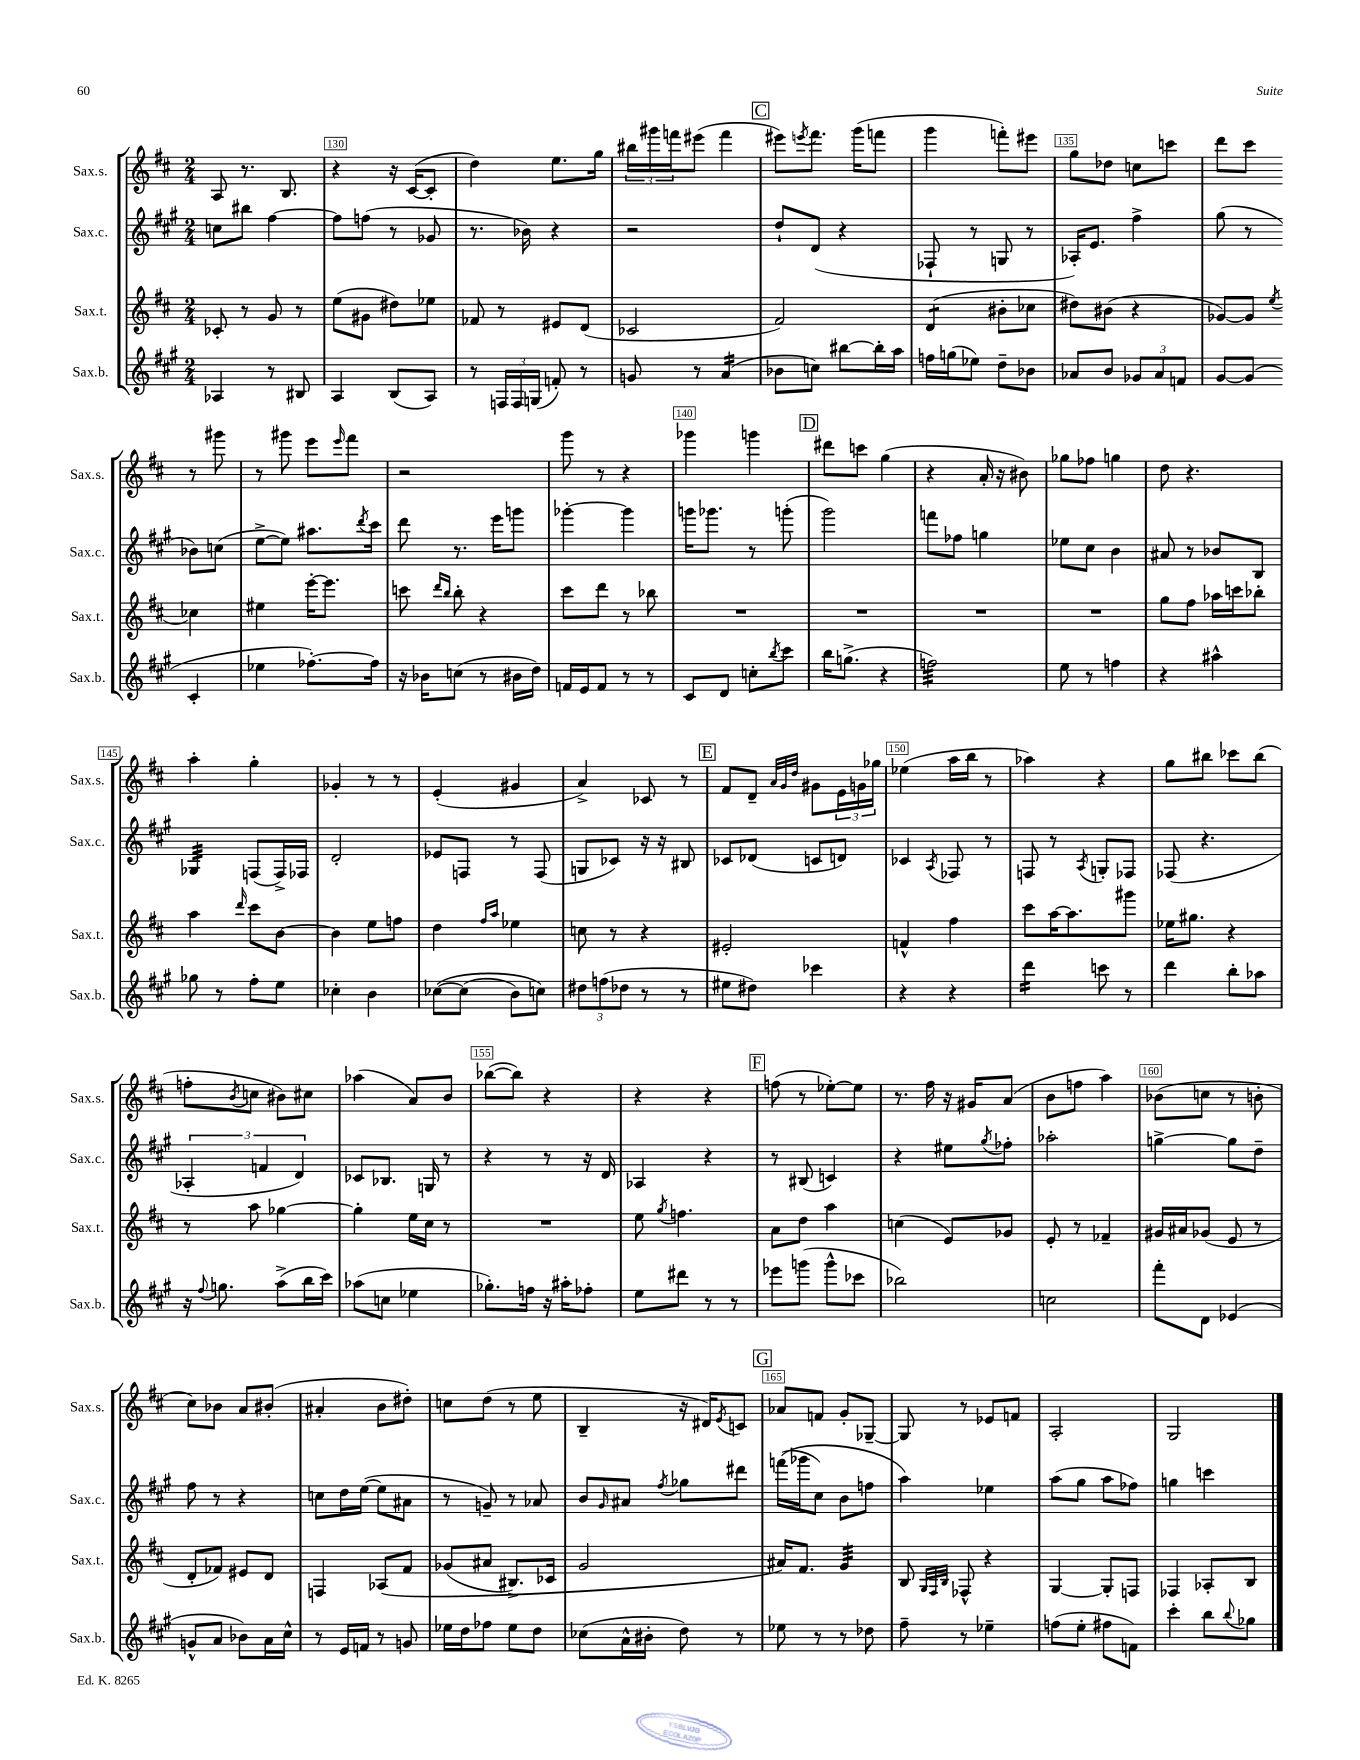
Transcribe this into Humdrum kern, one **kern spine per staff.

**kern	**kern	**kern	**kern
*staff4	*staff3	*staff2	*staff1
*clefG2	*clefG2	*clefG2	*clefG2
*k[f#c#g#]	*k[f#c#]	*k[f#c#g#]	*k[f#c#]
*M2/4	*M2/4	*M2/4	*M2/4
4A-	8c-'	8cc	8A
.	8r	8bb#	8.r
8r	8g	[4ff#	.
.	.	.	8.B
8B#	8r	.	.
=	=	=	=
4A	(8ee	8ff#]	4r
.	8g#	(8ff	.
(8B	8dd#)	8r	16r
.	.	.	([16c#
8A)	8ee-	8g-	8c#']
=	=	=	=
8r	8f-	8.r	4dd)
24F	8r	.	.
24F	.	.	.
.	.	16b-)	.
(24G	.	.	.
8f')	8e#	4r	8.ee
8r	(8d	.	.
.	.	.	16gg
=	=	=	=
8g	2c-	2r	24bb#
.	.	.	24ggg#
.	.	.	24fff
8r	.	.	(8eee#
(4a	.	.	4fff
=	=	=	=
8b-	2f#)	8dd`	8eee#)
.	.	.	8qeee
8cc)	.	(8d	8.fff#
[8bb#	.	4r	.
.	.	.	(16ggg
16bb#']	.	.	8fff
16aa	.	.	.
=	=	=	=
16ff	(4d	8F-`	4ggg
(16gg	.	.	.
8ee-)	.	8r	.
8dd~	8b#'	8G	8fff')
8b-	8cc-	8r	8eee#
=	=	=	=
8a-	8dd#)	16A-')	8gg
.	.	8.e	.
8b	(8b#	.	8dd-
12g-	4r	4ff#^	8cc
12a-	.	.	.
.	.	.	8ccc
12f	.	.	.
=	=	=	=
[8g#	[8g-)	(8gg#	8ddd
(8g#]	8g-]	8r	8ccc#
.	8qee	.	.
4c#'	4cc-	8b-)	8r
.	.	(8cc	8ggg#
=	=	=	=
4ee-	4ee#	[8ee^	8r
.	.	8ee])	8ggg#
[8.ff-')	[16eee'	8.aa#	8eee
.	8.eee]	.	.
.	.	.	16qqeee
.	.	.	8fff#
.	.	8qddd	.
16ff-]	.	16ccc#	.
=	=	=	=
16r	8ccc	8ddd	2r
16b-	.	.	.
.	16qqddd	.	.
.	16qqbb	.	.
(8cc	8bb'	8.r	.
8r	4r	.	.
.	.	16eee	.
16b#	.	8ggg	.
16dd)	.	.	.
=	=	=	=
16f	8ccc#	[4ggg-'	8ggg
16e	.	.	.
8f	8ddd	.	8r
8r	8r	4ggg-]	4r
8r	8bb-	.	.
=	=	=	=
8c#	2r	16ggg	4ggg-
.	.	8.ggg-	.
8d	.	.	.
8cc'	.	8r	4ggg
8qbb	.	.	.
8ccc#	.	(8ggg'	.
=	=	=	=
16bb	2r	2ggg#)	8ddd#
(8.gg^	.	.	.
.	.	.	8ccc
4r	.	.	(4gg
=	=	=	=
2ff)	2r	8fff	4r
.	.	8ff-	.
.	.	4gg	16a'
.	.	.	16r
.	.	.	8b#)
=	=	=	=
8ee	2r	8ee-	8gg-
8r	.	8cc#	8ff-
4ff	.	4b	4gg
=	=	=	=
4r	8gg	8a#	8dd
.	8ff#	8r	4.r
4aa#^^	16aa-	8b-	.
.	16ccc	.	.
.	8bb-'	8B	.
=	=	=	=
8gg-	4aa	4G-	4aa'
8r	.	.	.
.	16qqddd	.	.
8ff#'	8ccc#	(8F	4gg'
8ee	[8b	16F^)	.
.	.	16F-	.
=	=	=	=
4cc-'	4b]	2d'	4g-'
4b	8ee	.	8r
.	8ff	.	8r
=	=	=	=
&([8cc-	4dd	8e-	(4e'
(8cc-]	.	8F	.
.	16qqff#	.	.
.	16qqaa	.	.
8b)	4ee-	8r	4g#
8cc&)	.	(8F	.
=	=	=	=
12dd#	8cc	8G	4a^)
(12ff	.	.	.
.	8r	8c-)	.
12dd-	.	.	.
8r	4r	16r	8c-
.	.	16r	.
8r	.	8B#	8r
=	=	=	=
8ee#	2e#'	8c-	8f#
8dd#)	.	(8d-	8d~
.	.	.	32qqa
.	.	.	32qqg
.	.	.	32qqdd
4ccc-	.	8c	8g#
.	.	8d)	24e
.	.	.	24g
.	.	.	24gg-
=	=	=	=
4r	4f^^	4c-	(4ee-
.	.	8qA	.
4r	4ff#	8F-	16aa
.	.	.	16bb
.	.	8r	8r
=	=	=	=
4ddd	8ccc#	8F	4aa-)
.	[16aa	8r	.
.	8.aa]	.	.
.	.	8qA	.
8ccc	.	8G'	4r
8r	8ggg#	8F-	.
=	=	=	=
4ddd	16ee-	(8F-	8gg
.	8.gg#	.	.
.	.	4.r	8bb#
8bb'	4r	.	8ccc-
8aa-	.	.	(8bb#
=	=	=	=
16r	8r	6A-'	8ff'
8qqff#	.	.	.
8.gg	.	.	.
.	.	.	8qb
.	8aa	.	8cc
.	.	6f	.
(8aa^	[4gg-	.	8b#)
.	.	6d)	.
16bb	.	.	8cc#
16ccc#)	.	.	.
=	=	=	=
(8aa-	4gg-']	8c-	(4aa-
8cc	.	8.B-	.
4ee-	16ee	.	8a)
.	16cc#	16G	.
.	8r	8r	8b
=	=	=	=
8.gg-')	2r	4r	([8bb-
.	.	.	8bb-])
16ff	.	.	.
16r	.	8r	4r
16aa#'	.	.	.
8ff-'	.	16r	.
.	.	16d	.
=	=	=	=
8ee	8ee	4A-	4r
.	8qgg	.	.
8ddd#	4.ff	.	.
8r	.	4r	4r
8r	.	.	.
=	=	=	=
8eee-	8a	8r	(8ff
(8ggg	8dd	(8B#	8r
8ggg^^	4aa	4c)	[8ee-')
8ccc-	.	.	8ee-]
=	=	=	=
2bb-)	(4cc	4r	8.r
.	.	.	16ff#
.	8e)	8ee#	16r
.	.	.	16g#
.	.	8qgg#	.
.	8g-	8ff-'	(8a
=	=	=	=
2cc	8e'	2aa-'	8b
.	8r	.	8ff
.	4f-~	.	4aa)
=	=	=	=
8fff#'	16g#	[4gg^	(8b-
.	16a#	.	.
8d	(8g-	.	8cc
(4e-	8e	8gg]	8r
.	8r	8dd~	8b'
=	=	=	=
8g^^	8d'	8ff#	8cc#)
8a	8f-)	8r	8b-
8b-)	8e#	4r	8a
16a	8d	.	(8b#'
16cc#^^	.	.	.
=	=	=	=
8r	4F	8cc	4a#'
16e	.	16dd	.
16f	.	([16ee	.
8r	&(8A-	8ee]	8b
8g	8f#	8a#	8dd#')
=	=	=	=
16ee-	(8g-	8r	8cc
16dd	.	.	.
8ff-	8a#	8g~)	(8dd
8ee-	8.B#^)	8r	8r
8dd	.	8a-	8ee
.	16c-	.	.
=	=	=	=
(8cc-	2g	8b	4B~
.	.	16qqg#	.
16a^^	.	8a#	.
16b#'	.	.	.
.	.	8qff#	.
8dd)	.	8gg-	16r
.	.	.	16d#)
.	.	.	8qe
8r	.	8ddd#	8c
=	=	=	=
8ee-	16a#&)	&((16fff	8a-
.	8.f#	16ggg-	.
8r	.	8cc#)	8f
8r	4g	8b	8g'
8dd-	.	8ff	[8G-~
=	=	=	=
8ff#~	8B	4aa&)	8G-]
.	32qqG	.	.
.	32qqF#	.	.
.	32qqB	.	.
8r	8F-^^	.	8r
4ee-~	4r	4ee-	8e-
.	.	.	8f
=	=	=	=
(8ff	[4G	(8aa	2A'
8ee'	.	8gg#	.
8ff#	8G']	8aa	.
8f)	8F	8ff-)	.
=	=	=	=
4ccc#'	4F-	4gg	2G
8bb	8A-'	4ccc	.
8qqbb	.	.	.
8gg-	8B	.	.
==	==	==	==
*-	*-	*-	*-
